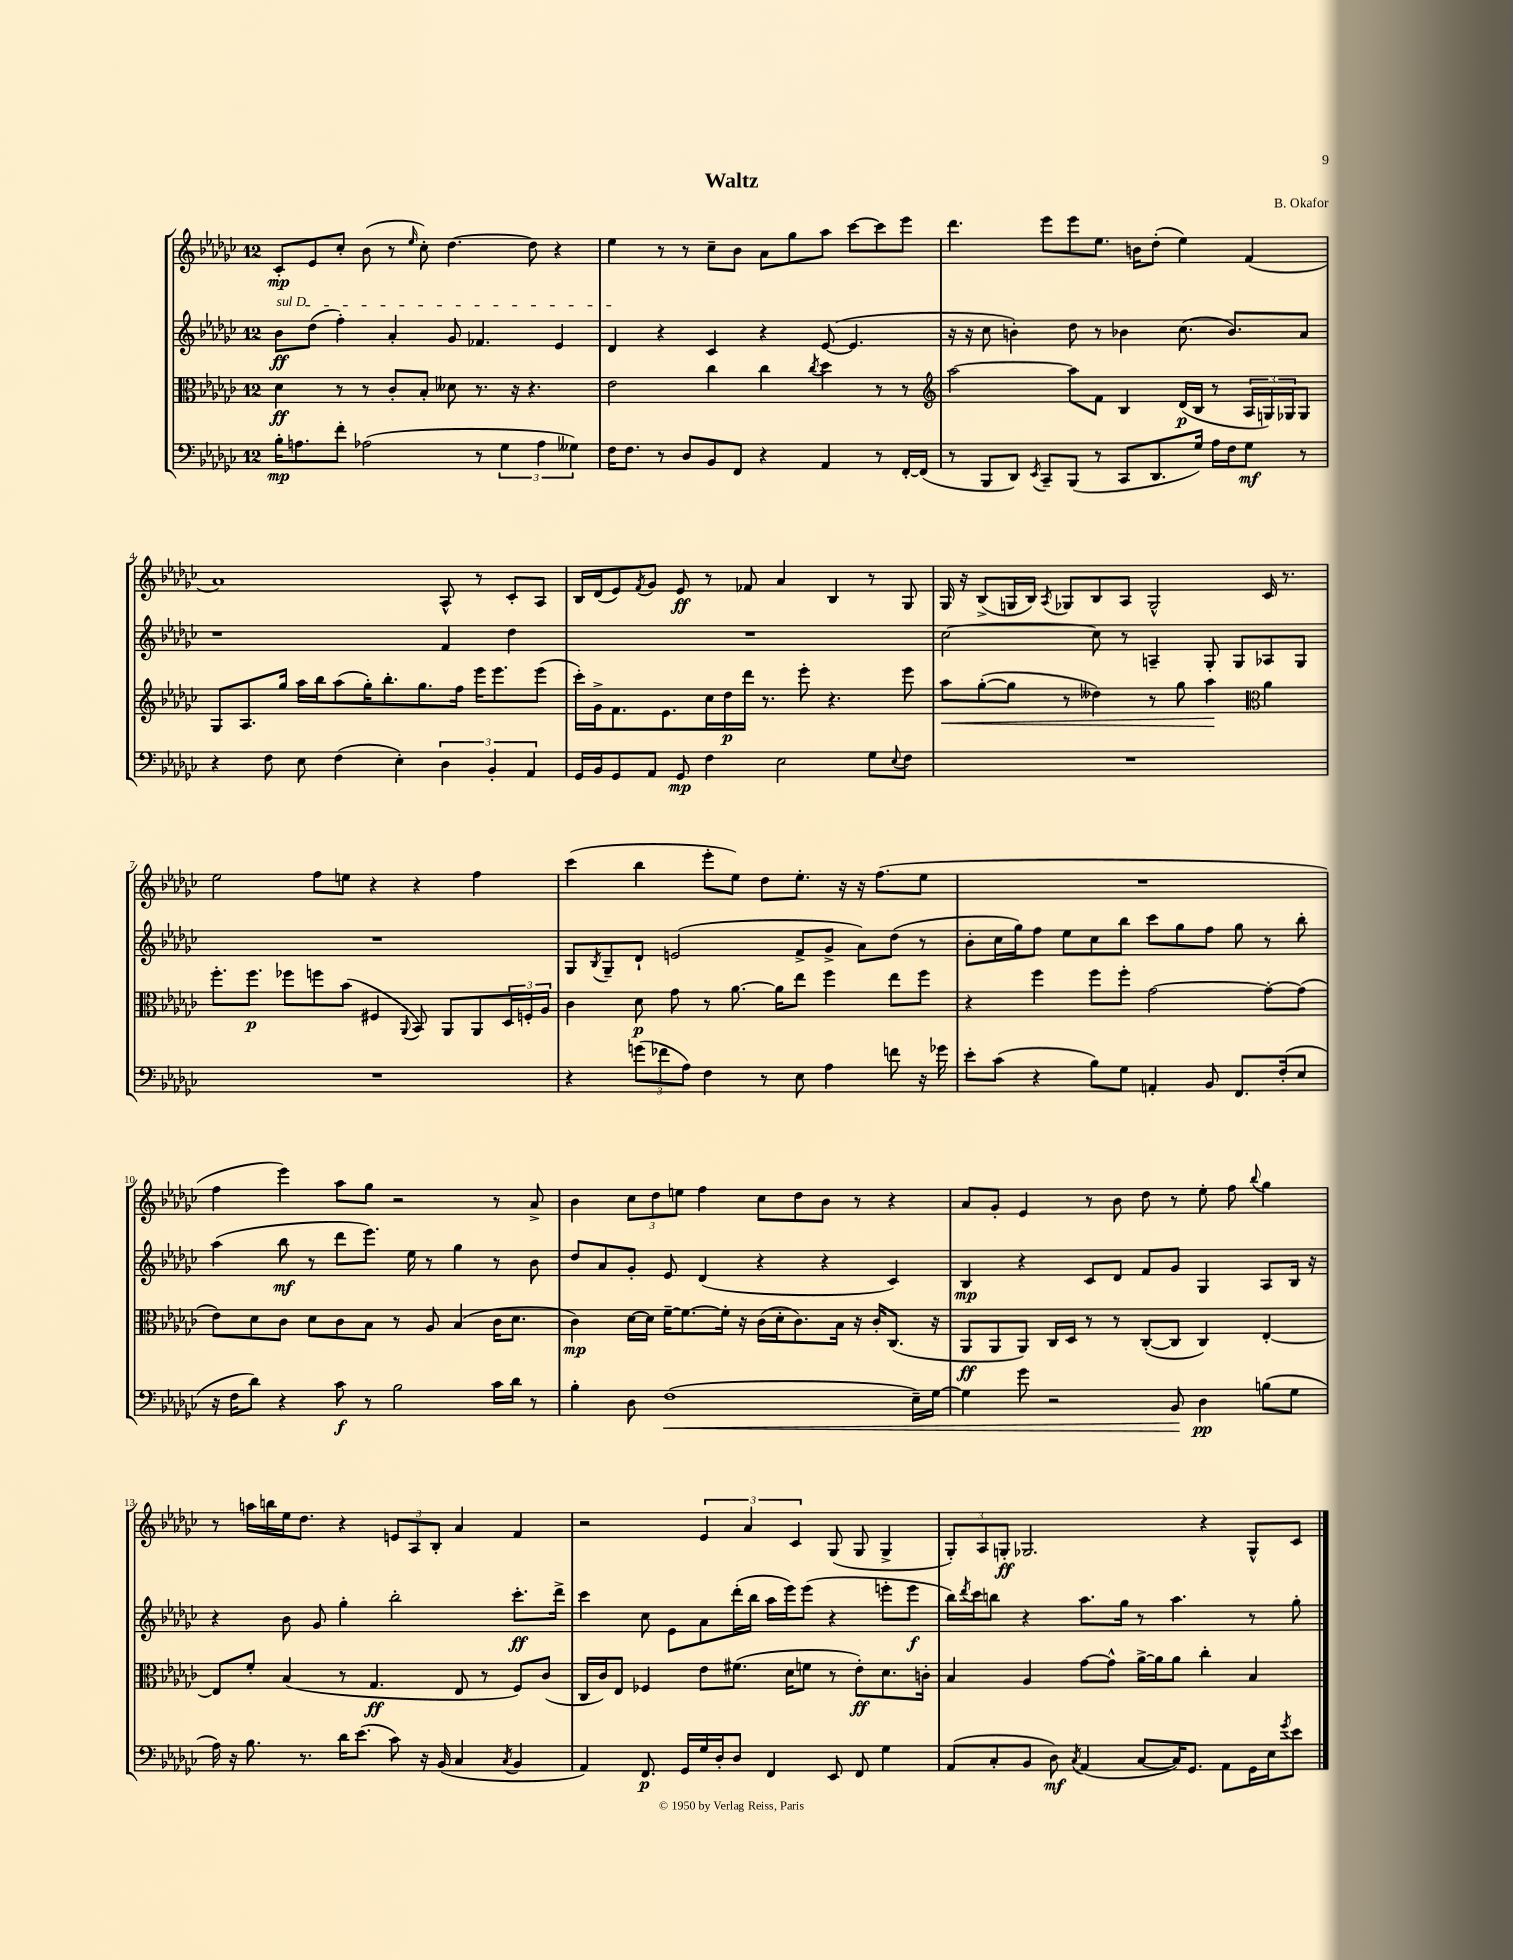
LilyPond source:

\header { title = "Waltz" composer = "B. Okafor" }
<<
\new StaffGroup <<
\new Staff = "s0" {
    \clef treble \key ges \major \once \override Staff.TimeSignature.style = #'single-digit \time 12/8
    ces'8-.\mp ees'8 ces''8-. bes'8( r8 \grace { ees''16 } ces''8-.) des''4.~ des''8 r4 |
    ees''4 r8 r8 ces''8-- bes'8 aes'8 ges''8 aes''8 ces'''8~ ces'''8 ees'''8 |
    des'''4. ees'''8 ees'''8 ees''8. b'16 des''8-.( ees''4) f'4( |
    aes'1) aes8-^ r8 ces'8-. aes8 |
    bes16 des'16( ees'8) \acciaccatura { f'8 } ges'8 ees'8\ff r8 fes'8 aes'4 bes4 r8 ges8 |
    ges16 r16 bes8->( g16 bes16) \acciaccatura { aes8 } ges8 bes8 aes8 ges2-^ ces'16 r8. |
    ees''2 f''8 e''8 r4 r4 f''4 |
    ces'''4( bes''4 ees'''8-. ees''8) des''8 ees''8.-. r16 r16 f''8.( ees''8 |
    R1. |
    f''4 ees'''4) aes''8 ges''8 r2 r8 aes'8-> |
    bes'4 \tuplet 3/2 { ces''8 des''8 e''8 } f''4 ces''8 des''8 bes'8 r8 r4 |
    aes'8 ges'8-. ees'4 r8 bes'8 des''8 r8 ees''8-. f''8 \appoggiatura { bes''8 } ges''4 |
    r8 a''16 b''16 ees''16 des''8. r4 \tuplet 3/2 { e'8 aes8 bes8-. } aes'4 f'4 |
    r2 \tuplet 3/2 { ees'4 aes'4 ces'4 } ges8( ges8 ges4-> |
    \tuplet 3/2 { ges8-.) aes8 g8-.\ff } ges2. r4 ges8-^ ces'8 \bar "|." |
}
\new Staff = "s1" {
    \clef treble \key ges \major \once \override Staff.TimeSignature.style = #'single-digit \time 12/8
    \once \override TextSpanner.bound-details.left.text = \markup { \italic "sul D" } bes'8\ff\startTextSpan des''8( f''4-.) aes'4-. ges'8 fes'4. ees'4 |
    des'4\stopTextSpan r4 ces'4 r4 ees'8~( ees'4. |
    r16 r16 ces''8 b'4-.) des''8 r8 bes'4 ces''8.( bes'8.) aes'8 |
    r1 f'4 des''4 |
    R1. |
    ces''2~ ces''8 r8 a4-- ges8-. ges8 aes8 ges8 |
    R1. |
    ges8 \acciaccatura { bes8 } ges8-- des'8-! e'2( f'8-> ges'8-> aes'8) des''8( r8 |
    bes'8-. ces''16 ges''16) f''8 ees''8 ces''8 bes''8 ces'''8 ges''8 f''8 ges''8 r8 bes''8-. |
    aes''4( bes''8\mf r8 des'''8 ees'''8.) ees''16 r8 ges''4 r8 bes'8 |
    des''8 aes'8 ges'8-. ees'8 des'4( r4 r4 ces'4) |
    bes4\mp r4 ces'8 des'8 f'8 ges'8 ges4 aes8 bes16 r16 |
    r4 bes'8 ges'8 ges''4-. bes''2-. ces'''8.-.\ff des'''16-> |
    ces'''4 ces''8 ees'8 aes'8 des'''16-.( bes''16 aes''16 ees'''16) ees'''8( r4 e'''8-. e'''8\f |
    bes''16) \acciaccatura { des'''8 } ces'''16 b''8 r4 aes''8. ges''16 r8 aes''4. r8 ges''8-. \bar "|." |
}
\new Staff = "s2" {
    \clef alto \key ges \major \once \override Staff.TimeSignature.style = #'single-digit \time 12/8
    des'4\ff r8 r8 ces'8-. bes8-. deses'8 r8. r16 r4. |
    ees'2 ces''4 ces''4 \acciaccatura { ces''8 } des''4 r8 r8 |
    \clef treble aes''2~ aes''8 f'8 bes4 des'16\p( bes16 r8 \tuplet 3/2 { aes16 g16) ges16 } ges8 |
    ges8 aes8. ges''16 aes''16 bes''16 aes''8( ges''16-.) bes''8.-. ges''8. f''16 ees'''16 ees'''8. ees'''8( |
    ces'''16-.) ges'16-> f'8. ees'8. ces''16 des''16\p des'''16 r8. ees'''8-. r4. ees'''8 |
    aes''8\< ges''8~-.( ges''8 r8 deses''4) r8 ges''8 aes''4\! \clef alto aes'4 |
    f''8.-. f''8.\p fes''8 f''8 bes'8( fis4 \appoggiatura { aes,8 } bes,8) aes,8 aes,8 \tuplet 3/2 { des16 f16-. aes16 } |
    ces'4 des'8\p ges'8 r8 aes'8.~ aes'16 ees''8 f''4 ees''8 f''8 |
    r4 f''4 f''8 f''8-. ges'2~ ges'8~-. ges'8( |
    ees'8) des'8 ces'8 des'8 ces'8 bes8 r8 aes8 bes4( ces'16 des'8. |
    ces'4\mp) des'16~ des'16 f'16~-- f'8.~ f'16-. r16 ces'16( des'16-. ces'8.) bes16 r16 ces'16-. ces8.( r16 |
    aes,8\ff aes,8 aes,8) ces16 des16 r8 r8 ces8~-.( ces8 ces4) ees4~-. |
    ees8 f'8-. bes4( r8 ges4.\ff ees8 r8 f8) ces'8( |
    ces16 ces'16) ees8 fes4 ees'8 fis'8.( des'16 f'8 r8 ees'8-.\ff) des'8. c'16-. |
    bes4 aes4 ges'8~ ges'8-^ aes'16~-> aes'16 aes'8 ces''4-. bes4 \bar "|." |
}
\new Staff = "s3" {
    \clef bass \key ges \major \once \override Staff.TimeSignature.style = #'single-digit \time 12/8
    bes16-.\mp a8. f'8-. aes2( r8 \tuplet 3/2 { ges4 aes4 geses4) } |
    f16 f8. r8 des8 bes,8 f,8 r4 aes,4 r8 f,16~-. f,16( |
    r8 bes,,8 des,8) \acciaccatura { ees,8 } ces,8-- bes,,8( r8 ces,8 des,8. ges16) aes16 f16 ges8\mf r8 |
    r4 f8 ees8 f4( ees4-.) \tuplet 3/2 { des4 bes,4-. aes,4 } |
    ges,16 bes,16 ges,8 aes,8 ges,8\mp f4 ees2 ges8 \appoggiatura { ees8 } f8 |
    R1. |
    R1. |
    r4 \tuplet 3/2 { g'8( fes'8 aes8) } f4 r8 ees8 aes4 f'8 r16 ges'16 |
    ees'8-. ces'8( r4 bes8) ges8 a,4-. bes,8 f,8. f16-.( ees8 |
    r16 f16 des'8) r4 ces'8\f r8 bes2 ces'16 des'16 r8 |
    bes4-. des8 f1\<( ees16--) ges16~ |
    ges4 ges'8 r2 bes,8\! des4\pp b8( ges8 |
    aes16) r16 bes8. r8. des'16 ees'8.( ces'8) r16 bes,16( ces4 \acciaccatura { ces8 } bes,4 |
    aes,4) f,8.\p ges,16 ges16 des16-. des8 f,4 ees,8 f,8 ges4 |
    aes,8( ces8-. bes,8 des8\mf) \acciaccatura { ces8 } aes,4( ces8~ ces16) ges,8. aes,8 ges,16 ees16 \acciaccatura { ges'8 } ees'8 \bar "|." |
}
>>
>>
